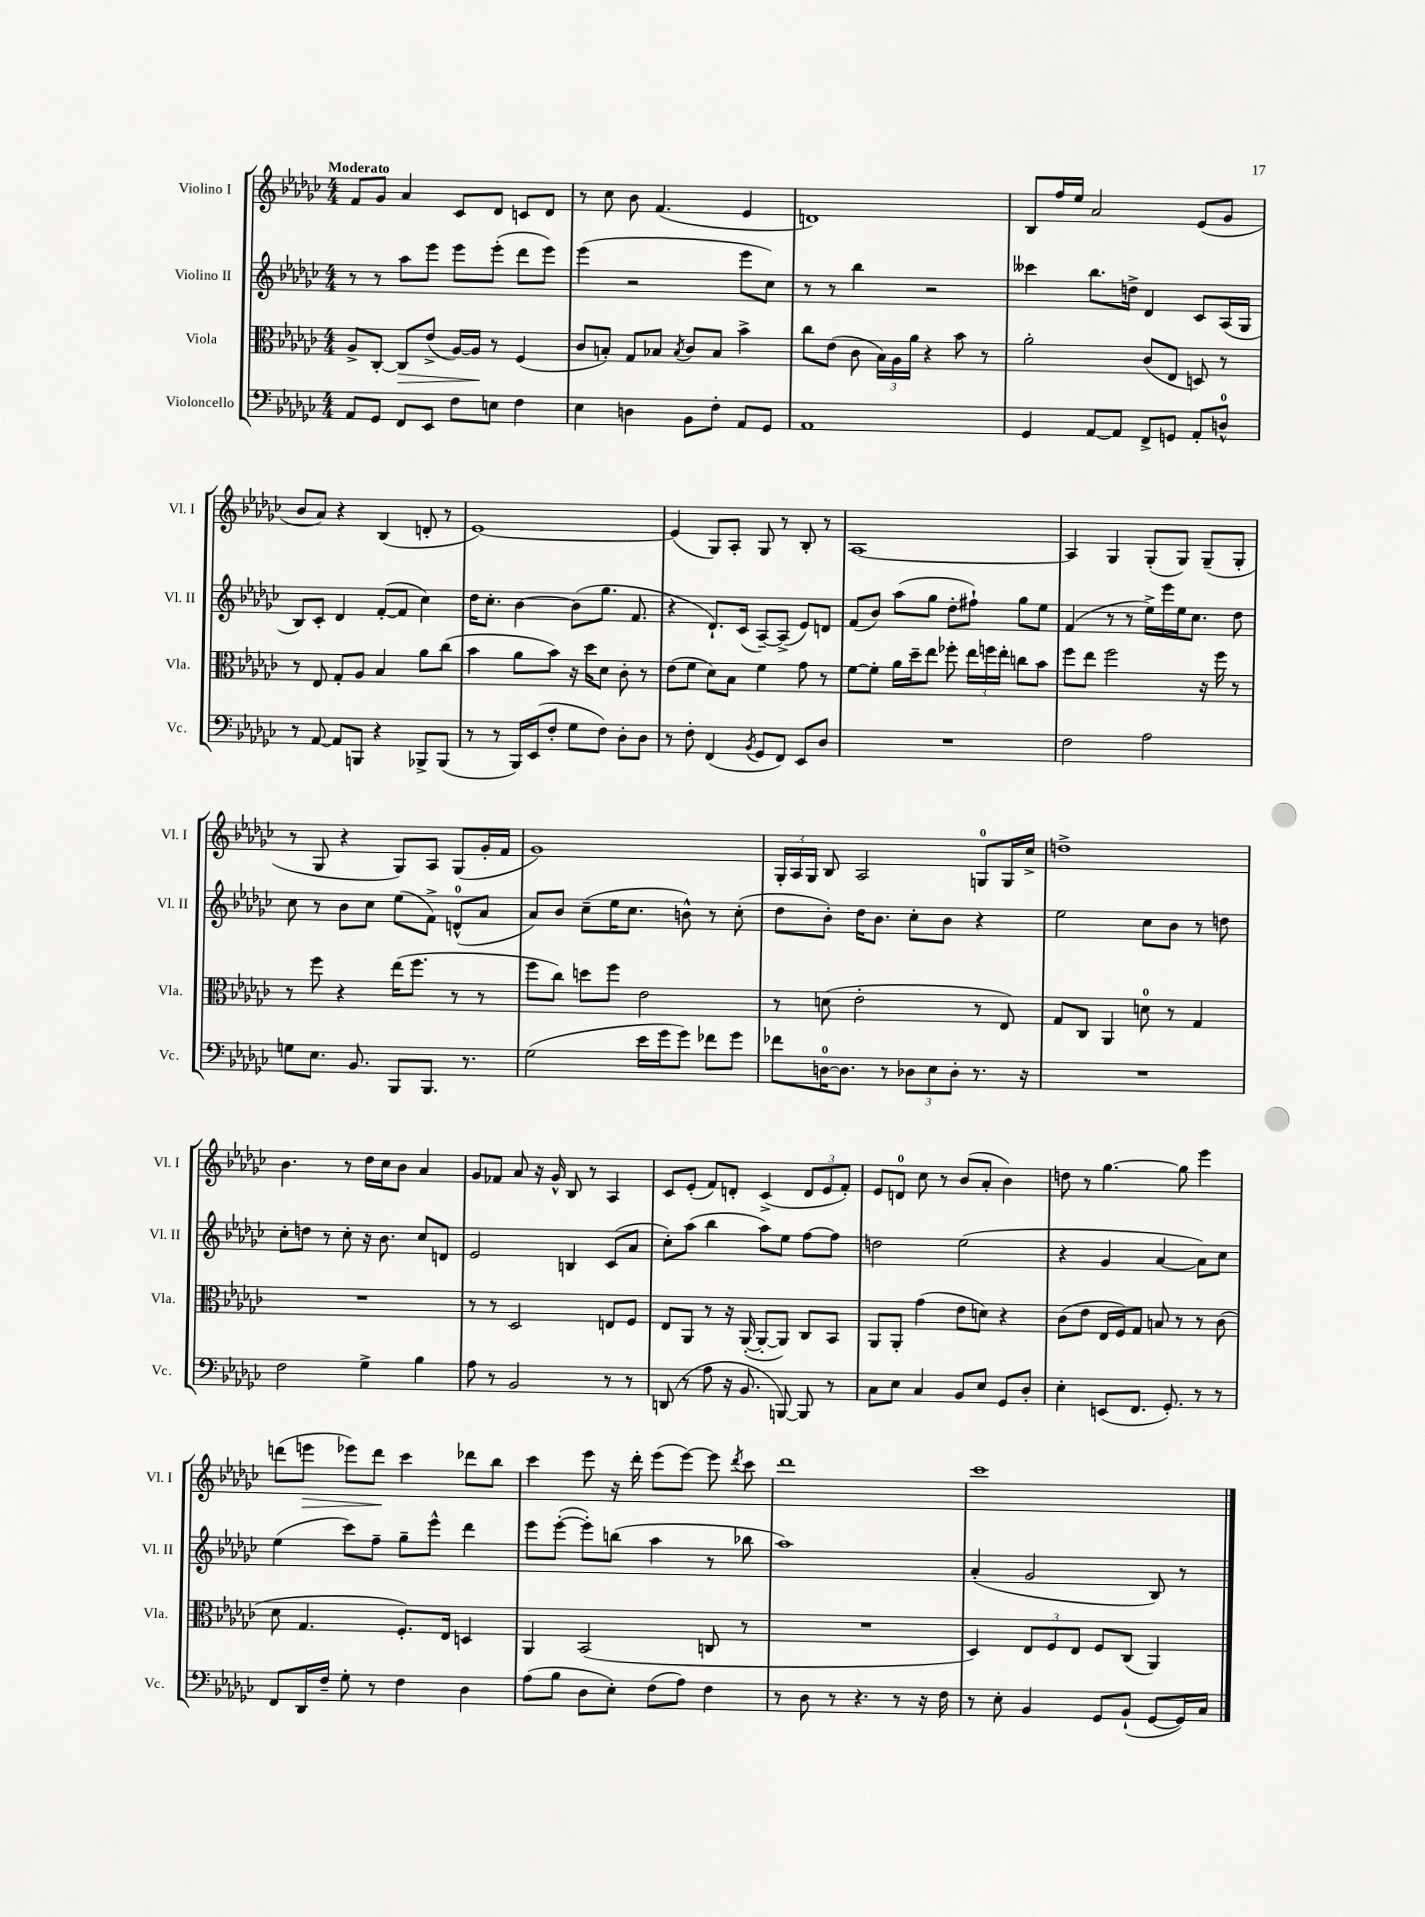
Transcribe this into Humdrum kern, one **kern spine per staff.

**kern	**kern	**kern	**kern
*staff4	*staff3	*staff2	*staff1
*clefF4	*clefC3	*clefG2	*clefG2
*k[b-e-a-d-g-c-]	*k[b-e-a-d-g-c-]	*k[b-e-a-d-g-c-]	*k[b-e-a-d-g-c-]
*M4/4	*M4/4	*M4/4	*M4/4
8AA-	8A-^	8r	8f
8GG-	[8C-'	8r	8g-
8FF	8C-]	8aa-	4a-
8EE-	(8e-^	8eee-	.
8F	[16A-)	8eee-	8c-
.	16A-]	.	.
8E	8r	(8eee-'	8d-
4F	(4F	8ddd-	8c
.	.	8eee-)	8d-
=	=	=	=
4E-	8c-	(4eee-	8r
.	8B')	.	8cc-
4D	8G-	2r	8b-
.	8B-	.	(4.f
.	8qB-	.	.
8BB-	8c-	.	.
8F'	8B-	.	.
8AA-	4b-^	8eee-	4e-
8GG-	.	8cc-)	.
=	=	=	=
1AA-	8cc-	8r	1d)
.	(8e-	8r	.
.	8c-	4bb-	.
.	24B-)	.	.
.	24A-	.	.
.	24a-	.	.
.	4r	2r	.
.	8b-	.	.
.	8r	.	.
=	=	=	=
4GG-	2a-'	4ccc--	8B-
.	.	.	16ff
.	.	.	16ee-
[8AA-	.	8.bb-	2a-
8AA-]	.	.	.
.	.	16dd^	.
8FF^	(8c-	4d-	.
8GG	8E-	.	.
8AA-'	8D)	8c-	(8e-
8D^^	8r	(16A-	8g-
.	.	16G-	.
=	=	=	=
8r	8r	8B-)	8b-
[8AA-	8E-	8c-'	8a-)
8AA-]	8G-'	4d-	4r
8BBB	8A-	.	.
4r	4B-	([8f'	(4B-
.	.	8f]	.
8BBB-^	8a-	4cc-)	8d'
(8BBB-	(8cc-	.	8r
=	=	=	=
8r	4b-	16dd-	[1e-)
.	.	8.cc-'	.
8r	.	.	.
16BBB-)	8a-	[4b-	.
(16EE-	.	.	.
8F'	8b-)	.	.
8G-	16r	(8b-]	.
.	16dd-	.	.
8F)	8d-	8.gg-	.
8D-'	8c-'	.	.
.	.	8.f	.
8D-	8r	.	.
=	=	=	=
8r	(8e-	4r	(4e-]
8F'	8f	.	.
(4FF	8d-)	8.d-`)	8G-)
.	8B-	.	8A-'
.	.	(16c-	.
8qBB-	.	.	.
8GG-	4f	[8A-~)	8G-
8FF)	.	(8A-^]	8r
8EE-	8g-	8e-)	8B-'
8D-	8r	8d	8r
=	=	=	=
1r	[8f	(8f	[1A-
.	8f']	8b-)	.
.	16a-	(8aa-	.
.	16dd-~	.	.
.	8ee-	8gg-	.
.	8ff-'	8dd-'	.
.	24ee-	8ff#`)	.
.	24ff	.	.
.	24ee-'	.	.
.	8cc	8gg-	.
.	8b-	8ee-	.
=	=	=	=
2F	8ff	(4f	4A-]
.	8ee-	.	.
.	2ff	8r	4G-
.	.	8r	.
2A-	.	16ee-^)	(8G-'
.	.	16eee-	.
.	.	16ee-	8G-)
.	.	8.cc-	.
.	16r	.	(8G-~
.	16ff	.	.
.	8r	8dd-	8G-'
=	=	=	=
8G	8r	8cc-	8r
8.E-	8ff	8r	8G-
.	4r	8b-	4r
8.BB-	.	.	.
.	.	8cc-	.
8BBB-	(16ee-	(8ee-	8G-)
.	8.ff	.	.
8.BBB-	.	8f^)	8A-
.	8r	(8d^^	(8G-
8.r	.	.	.
.	8r	8a-	16g-'
.	.	.	16f
=	=	=	=
(2G-	8ff	8a-)	1g-)
.	8cc-)	8b-	.
.	8dd	(8cc-~	.
.	8ff	16ee-	.
.	.	8.cc-	.
16e-	2e-	.	.
16g-	.	.	.
8g-)	.	8b^^)	.
8f-	.	8r	.
8g-	.	(8cc-'	.
=	=	=	=
8f-	8r	8dd-	24G-'
.	.	.	24A-
.	.	.	24G-
[16D	(8d	8b-')	8B-
8.D]	.	.	.
.	2e-'	16dd-	2A-
.	.	8.b-	.
8r	.	.	.
12D-	.	8cc-'	.
12E-	.	.	.
.	.	8b-	.
12D-'	.	.	.
8.r	8r	4r	8G
.	8E-)	.	16G
16r	.	.	16cc-^
=	=	=	=
1r	8G-	2ee-	1dd^
.	8C-	.	.
.	4AA-	.	.
.	8d	8cc-	.
.	8r	8b-	.
.	4G-	8r	.
.	.	8dd	.
=	=	=	=
2F	1r	8cc-'	4.b-
.	.	8dd	.
.	.	8r	.
.	.	8cc-'	8r
4G-^	.	16r	16dd-
.	.	8.b-	16cc-
.	.	.	8b-
4B-	.	8cc-	4a-
.	.	8d	.
=	=	=	=
8A-	8r	2e-	8g-
8r	8r	.	8f-
2BB-	2D-	.	8a-
.	.	.	16r
.	.	.	16g-^^
.	.	4B	8B-
.	.	.	8r
8r	8E	(8c-	4A-
8r	8F	8a-	.
=	=	=	=
(8DD	8E-	8cc-')	8c-
8r	8AA-	(8aa-	(8e-'
8A-	8r	4bb-	8f)
16r	16r	.	8d'
8.BB-	([16AA-'	.	.
.	8AA-'_	8aa-)	(4c-^
[8BBB)	8AA-])	8ee-	.
8BBB]	8C-	[8ff	12d
.	.	.	12e-
8r	8BB-	8ff]	.
.	.	.	12f')
=	=	=	=
8C-	8AA-	2dd	8e-
8E-	8AA-'	.	8d
4C-	(4g-	.	8cc-
.	.	.	8r
8BB-	8e-	(2ee-	(8b-
8E-	8d)	.	8a-'
8GG-	4r	.	4b-)
8D-'	.	.	.
=	=	=	=
4E-'	(8c-	4r	8dd
.	8e-	.	8r
(8EE	16E-	4g-	[4.gg-
.	16F)	.	.
8.FF	8G-	.	.
.	8B	[4a-	.
8.GG-')	.	.	.
.	8r	.	8gg-]
8r	8r	8a-])	4eee-
8r	(8c-	8cc-	.
=	=	=	=
8FF	8d-	(4ee-	(8ddd
16DD-	4.G-	.	8eee
16F~	.	.	.
8G-'	.	8ccc-)	8eee-)
8r	.	8ff~	8ddd
4F	8.F')	8gg-~	4ccc-
.	.	8eee-^^	.
.	16E-	.	.
4D-	4D	4ddd-	8ddd-
.	.	.	8bb-
=	=	=	=
(8A-	4AA-	8eee-	4ccc-
8B-	.	([8eee-'	.
8D-	(2BB-	8eee-'])	8eee-
8E-')	.	(8bb	16r
.	.	.	16ddd-'
(8F	.	4aa-	(8eee-
8A-)	.	.	[8eee-)
4F	8C	8r	8eee-]
.	.	.	8qddd-
.	8r	8bb-	8ccc-
=	=	=	=
8r	1r	1aa-)	1ddd-
8D-	.	.	.
8r	.	.	.
4.r	.	.	.
8r	.	.	.
16r	.	.	.
16F	.	.	.
=	=	=	=
8r	4D-)	(4a-'	1ccc-
8E-'	.	.	.
4BB-	12E-	2g-	.
.	12F	.	.
.	12E-	.	.
8GG-	8F	.	.
(8BB-`	(8C-	.	.
[8GG-	4AA-)	8B-)	.
16GG-])	.	8r	.
16C-	.	.	.
==	==	==	==
*-	*-	*-	*-
